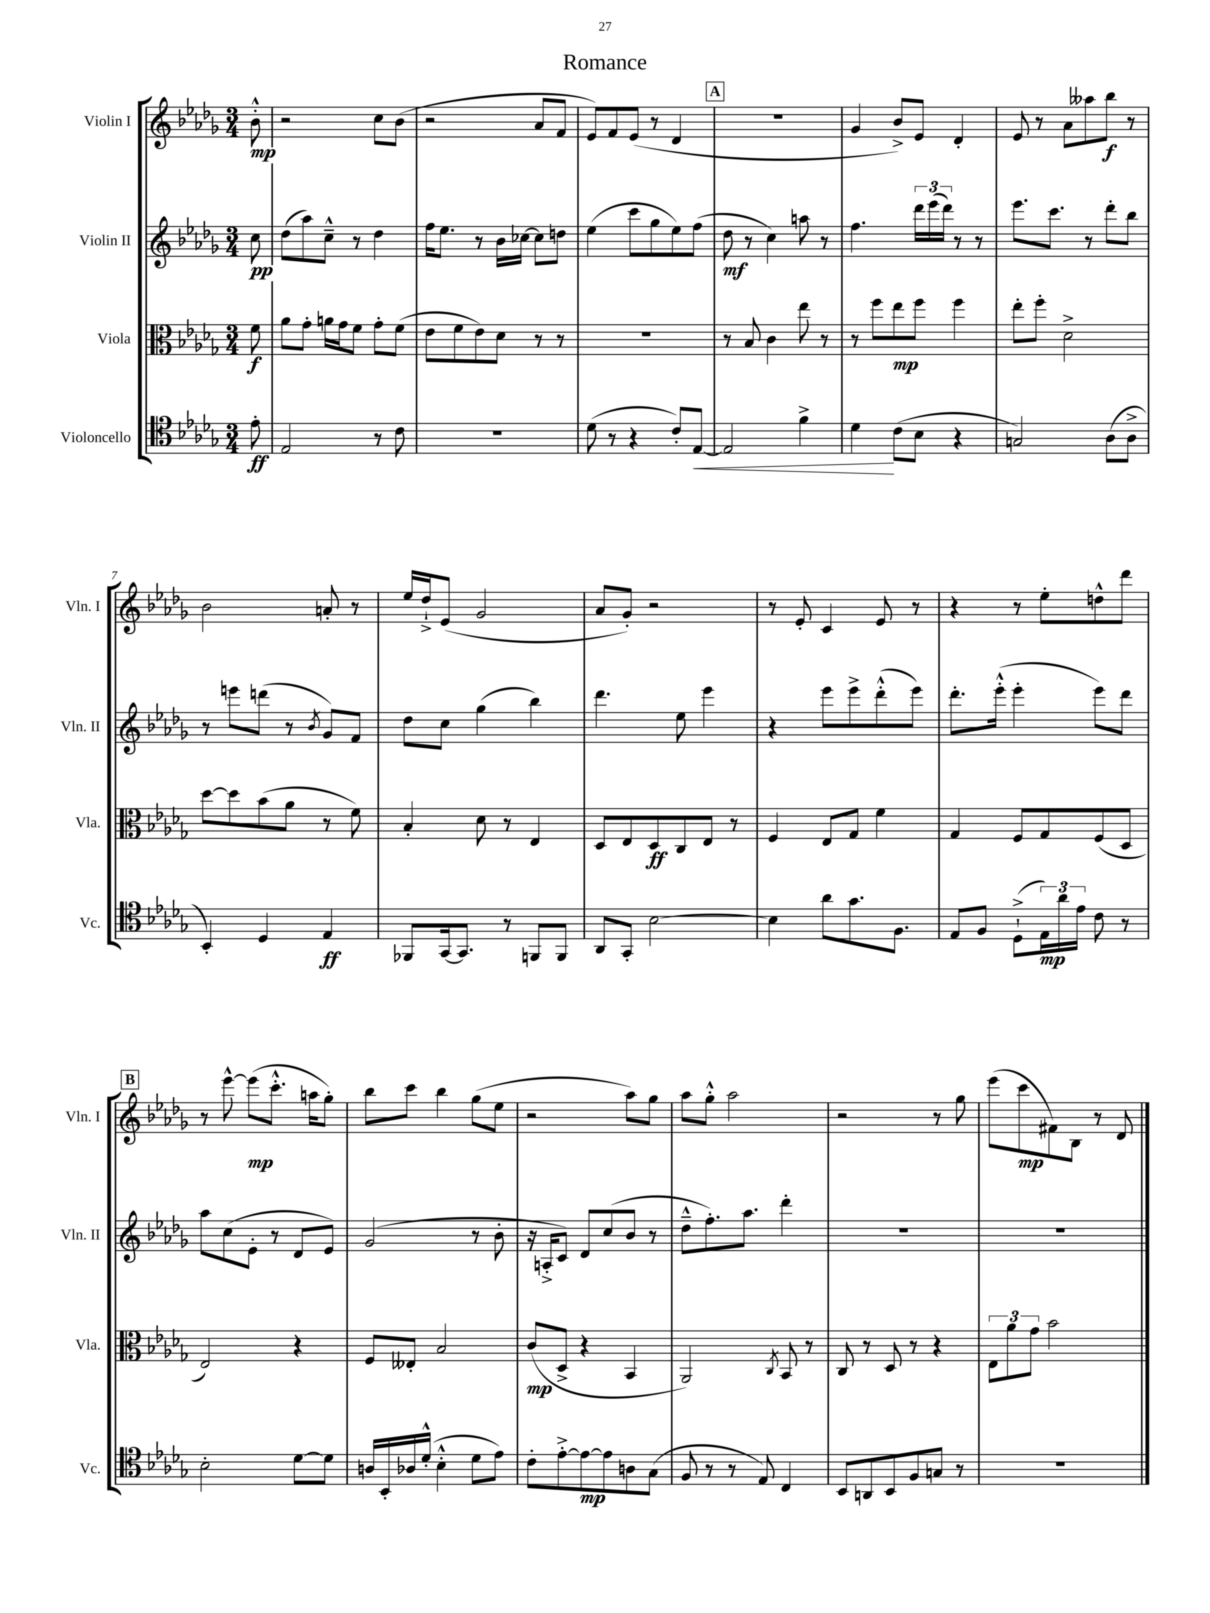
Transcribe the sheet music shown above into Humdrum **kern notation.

**kern	**kern	**kern	**kern
*staff4	*staff3	*staff2	*staff1
*clefC4	*clefC3	*clefG2	*clefG2
*k[b-e-a-d-g-]	*k[b-e-a-d-g-]	*k[b-e-a-d-g-]	*k[b-e-a-d-g-]
*M3/4	*M3/4	*M3/4	*M3/4
8e-'\	8f\	8cc\	8b-'^^\
=	=	=	=
2E-/	8a-\L	(8dd-\L	2r
.	8g-'\J	8aa-\)	.
.	16a\LL	8cc~^^\J	.
.	16g-\J	.	.
.	8f\J	8r	.
8r	8g-'\L	4dd-\	8cc\L
8c\	(8f\J	.	(8b-\J
=	=	=	=
2.r	8e-\L	16ff\LK	2r
.	.	8.ee-\J	.
.	8f\	.	.
.	8e-\)	8r	.
.	8d-\J	16b-\LL	.
.	.	[16cc-\JJ	.
.	8r	8cc-\]L	8a-/L
.	8r	8dd\J	8f/J
=	=	=	=
(8d-\	2.r	(4ee-\	8e-/L)
8r	.	.	8f/
4r	.	8ccc\L	(8e-/J
.	.	8gg-\	8r
8c'/L)	.	8ee-\)	4d-/
[8E-/J	.	(8ff\J	.
=	=	=	=
2E-/]	8r	8dd-\	2.r
.	8B-/	8r	.
.	4c\	4cc\)	.
4f^\	8ee-\	8aa\	.
.	8r	8r	.
=	=	=	=
4d-\	8r	4.ff\	4g-/
.	8ff\L	.	.
(8c\L	8ee-\	.	8b-^/L)
8B-\J	8ff\J	24ddd-\LL	8e-/J
.	.	(24eee-\	.
.	.	24ddd-\JJ)	.
4r	4ff\	8r	4d-'/
.	.	8r	.
=	=	=	=
2G/)	8ee-'\L	8.eee-\L	8e-/
.	8ff'\J	.	8r
.	.	8.ccc\J	.
.	2d-^\	.	8a-\L
.	.	8r	8aa--\
(8A-\L	.	8ddd-'\L	8bb-\J
8A-^\J	.	8bb-\J	8r
=	=	=	=
4BB-'/)	[8dd-\L	8r	2b-\
.	8dd-\]	8eee\L	.
4D-/	(8b-\	(8ddd\J	.
.	8a-\J	8r	.
.	.	8qb-/	.
4E-/	8r	8g-/L)	8a'/
.	8f\)	8f/J	8r
=	=	=	=
8FF-/L	4B-'/	8dd-\L	16ee-/LL
.	.	.	16dd-`^/J
[16GG-/k	.	8cc\J	(8e-/J
8.GG-/]J	.	.	.
.	8d-\	(4gg-\	2g-/
8r	8r	.	.
8FF/L	4E-/	4bb-\)	.
8FF/J	.	.	.
=	=	=	=
8AA-/L	8D-/L	4.ddd-\	8a-/L
8GG-'/J	8E-/	.	8g-'/J)
[2B-\	8D-/	.	2r
.	8C/	8ee-\	.
.	8E-/J	4eee-\	.
.	8r	.	.
=	=	=	=
4B-\]	4F/	4r	8r
.	.	.	8e-'/
8a-\L	8E-/L	8eee-\L	4c/
8.g-\	8G-/J	8eee-^\	.
.	4f\	(8ddd-'^^\	8e-/
8.F\J	.	.	.
.	.	8eee-\J)	8r
=	=	=	=
8E-/L	4G-/	8.ddd-'\L	4r
8F/J	.	.	.
.	.	(16eee-'^^\Jk	.
(8D-`^\L	8F/L	4eee-'\	8r
24E-\L)	8G-/	.	8ee-'\L
24a-\	.	.	.
24e-\JJ	.	.	.
8c\	(8F/	8eee-\L)	8dd^^\
8r	8D-/J	8ddd-\J	8ddd-\J
=	=	=	=
2B-'\	2E-/)	8aa-\L	8r
.	.	(8cc\	[8eee-^^\
.	.	8e-'\J	(8eee-\]L
.	.	8r	8.ccc'^^\J
[8d-\L	4r	8d-/L	.
.	.	.	16aa\LK
8d-\]J	.	8e-/J)	8gg-'\J)
=	=	=	=
16A/LL	8F/L	(2g-/	8bb-\L
16BB-'/	.	.	.
16A-/	8E--'/J	.	8ccc\J
(16d-'^^/JJ	.	.	.
4B-'^^\	2B-/	.	4bb-\
8d-\L	.	8r	(8gg-\L
8e-\J)	.	8b-'\	8ee-\J
=	=	=	=
8c'\L	(8c/L	16r	2r
.	.	16A'^/LK	.
[8e-'^\	8D-^/J	8c/J)	.
8e-\_	4r	8d-/L	.
8e-\]	.	(8cc/	.
8A\	4BB-/	8b-/J	8aa-\L)
(8G-\J	.	8r	8gg-\J
=	=	=	=
8F/	2AA-/)	8dd-~^^\L	8aa-\L
8r	.	8.ff'\)	8gg-'^^\J
8r	.	.	2aa-\
.	.	8.aa-\J	.
8E-/)	.	.	.
.	8qC/	.	.
4C/	8BB-/	4ddd-'\	.
.	8r	.	.
=	=	=	=
8BB-/L	8C/	2.r	2r
8AA/	8r	.	.
8BB-/	8D-/	.	.
8F/	8r	.	.
8G/J	4r	.	8r
8r	.	.	8gg-\
=	=	=	=
2.r	12E-\L	2.r	(8eee-\L
.	12a-\	.	.
.	.	.	8ccc\
.	12g-\J	.	.
.	2b-\	.	8f#\)
.	.	.	8B-\J
.	.	.	8r
.	.	.	8d-/
==	==	==	==
*-	*-	*-	*-
